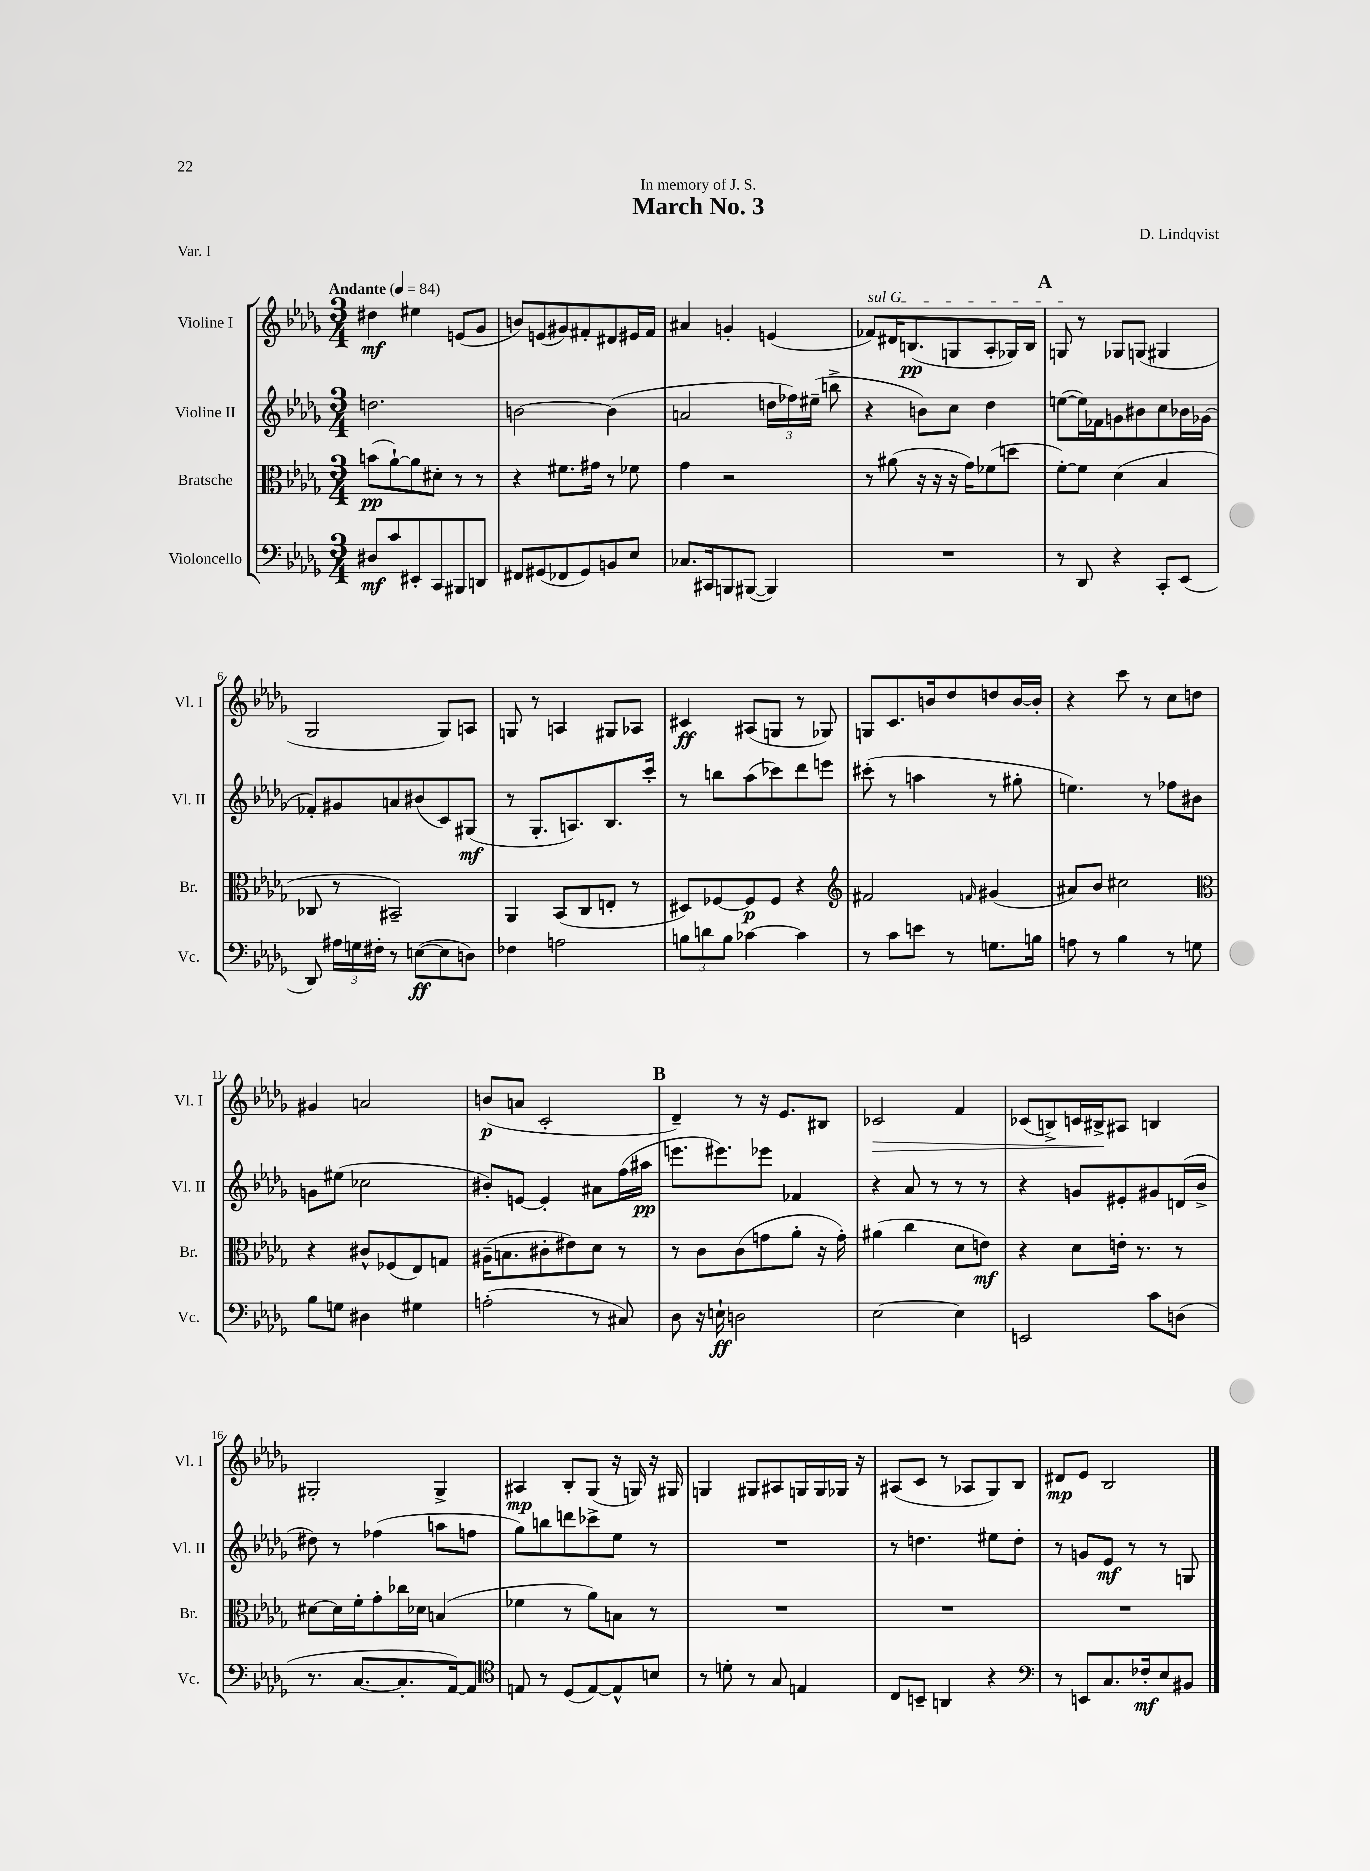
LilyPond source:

\header { title = "March No. 3" composer = "D. Lindqvist" dedication = "In memory of J. S." piece = "Var. I" }
<<
\new StaffGroup <<
\new Staff = "s0" \with { instrumentName = "Violine I" shortInstrumentName = "Vl. I" } {
    \clef treble \key des \major \numericTimeSignature \time 3/4 \tempo "Andante" 4 = 84
    \autoBeamOff dis''4\mf eis''4 e'8[( ges'8] |
    b'8[) e'8( gis'8) fis'8-. dis'8 eis'16 fis'16] |
    ais'4 g'4-. e'4( |
    \once \override TextSpanner.bound-details.left.text = \markup { \italic "sul G" } fes'8[\startTextSpan) dis'16 b8.\pp( g8 aes8-. ges16) b16] |
    \mark \markup { \bold "A" } g8\stopTextSpan r8 ges8[ g8]( gis4 |
    ges2 ges8[) a8] |
    g8 r8 a4 gis8[ aes8] |
    cis'4\ff ais8[( g8] r8 ges8) |
    g8[ c'8. b'16 des''8 d''8 b'16~ b'16]-. |
    r4 c'''8 r8 c''8[ d''8] |
    gis'4 a'2 |
    b'8[\p( a'8] c'2-. |
    \mark \markup { \bold "B" } des'4--) r8 r16 ees'8.[ bis8] |
    ces'2\> f'4 |
    ces'8[( b8->) c'16 bis16->\! ais8] b4 |
    gis2-. gis4-> |
    ais4\mp bes8[-. ges8]( r16 g16) r16 gis16 |
    g4 gis8[ ais8 g16 g16 ges16] r16 |
    ais8[( c'8] r8 aes8[ ges8) bes8] |
    dis'8[\mp ees'8] bes2 \bar "|." |
}
\new Staff = "s1" \with { instrumentName = "Violine II" shortInstrumentName = "Vl. II" } {
    \clef treble \key des \major \numericTimeSignature \time 3/4
    \autoBeamOff d''2. |
    b'2~ b'4( |
    a'2 \tuplet 3/2 { d''16[ fes''16) eis''16]--( } b''8-> |
    r4 b'8[) c''8] des''4 |
    \mark \markup { \bold "A" } e''8[~( e''16) fes'16 g'8 bis'8 c''8 bes'16 ges'16]( |
    fes'8[-.) gis'8 a'8 bis'8( c'8) gis8]\mf( |
    r8 ges8.[-. a8.) bes8. c'''16]-. |
    r8 b''8[ aes''8( ces'''8) des'''8 e'''8] |
    cis'''8-.( r8 a''4 r8 gis''8-. |
    e''4.) r8 fes''8[ bis'8] |
    g'8[ eis''8]( ces''2 |
    bis'8[-.) e'8]~ e'4-. ais'8[ f''16( ais''16]\pp |
    \mark \markup { \bold "B" } e'''8.[ eis'''8.) ees'''8] fes'4 |
    r4 aes'8 r8 r8 r8 |
    r4 g'8[ eis'8-. gis'8 d'16( bes'16]-> |
    dis''8) r8 fes''4( a''8[ f''8] |
    ges''8[) b''8 d'''8 ces'''8-> ees''8] r8 |
    R2. |
    r8 d''4. eis''8[ d''8]-. |
    r8 g'8[ ees'8]\mf r8 r8 g8 \bar "|." |
}
\new Staff = "s2" \with { instrumentName = "Bratsche" shortInstrumentName = "Br." } {
    \clef alto \key des \major \numericTimeSignature \time 3/4
    \autoBeamOff b'8[\pp( aes'8~-!) aes'8 dis'8]-. r8 r8 |
    r4 fis'8.[ gis'16] r8 fes'8 |
    ges'4 r2 |
    r8 ais'8( r16 r16 r16 ges'16[) fes'8( d''8] |
    \mark \markup { \bold "A" } f'8[~-.) f'8] des'4( bes4 |
    ces8 r8 bis,2--) |
    aes,4 bes,8[( c8 e8]-. r8 |
    dis8[) fes8~ fes8\p fes8] r4 |
    \clef treble fis'2 \grace { f'16 } gis'4( |
    ais'8[) bes'8] cis''2 |
    \clef alto r4 cis'8[-^ fes8( ees8) g8] |
    ais16[--( b8. cis'8-. eis'8) des'8] r8 |
    \mark \markup { \bold "B" } r8 c'8[ c'8( g'8 aes'8]-. r16 g'16-.) |
    ais'4( c''4 des'8[ e'8]\mf) |
    r4 des'8[ e'16]-. r8. r8 |
    dis'8[~ dis'16 f'16-. ges'8-. ces''16 des'16] b4( |
    fes'4 r8 aes'8[) b8] r8 |
    R2. |
    R2. |
    R2. \bar "|." |
}
\new Staff = "s3" \with { instrumentName = "Violoncello" shortInstrumentName = "Vc." } {
    \clef bass \key des \major \numericTimeSignature \time 3/4
    \autoBeamOff dis8[\mf c'8 eis,8-. c,8 bis,,8 d,8] |
    fis,8[ gis,8( fes,8 gis,8) b,8 ees8] |
    ces8.[ cis,16 b,,8 bis,,8]~( bis,,4) |
    R2. |
    \mark \markup { \bold "A" } r8 des,8 r4 c,8[-. ees,8]( |
    des,8) \tuplet 3/2 { ais16[ g16 fis16]-. } r8 e8[~\ff( e8 d8]) |
    fes4 a2 |
    \tuplet 3/2 { b8[ d'8 b8] } ces'4~ ces'4 |
    r8 c'8[ e'8] r8 g8.[ b16] |
    a8 r8 bes4 r8 g8 |
    bes8[ g8] dis4 gis4 |
    a2-.( r8 cis8) |
    \mark \markup { \bold "B" } des8 r16 e16-!\ff d2 |
    ees2~ ees4 |
    e,2 c'8[ d8]( |
    r8. c8.[~ c8.-. aes,16~) aes,8] |
    \clef tenor e8 r8 des8[( e8~) e8-^ b8] |
    r8 d'8-. r8 ges8 e4 |
    c8[ b,8]-- a,4 r4 |
    \clef bass r8 e,8[ c8. fes16-.\mf ees8 bis,8] \bar "|." |
}
>>
>>
